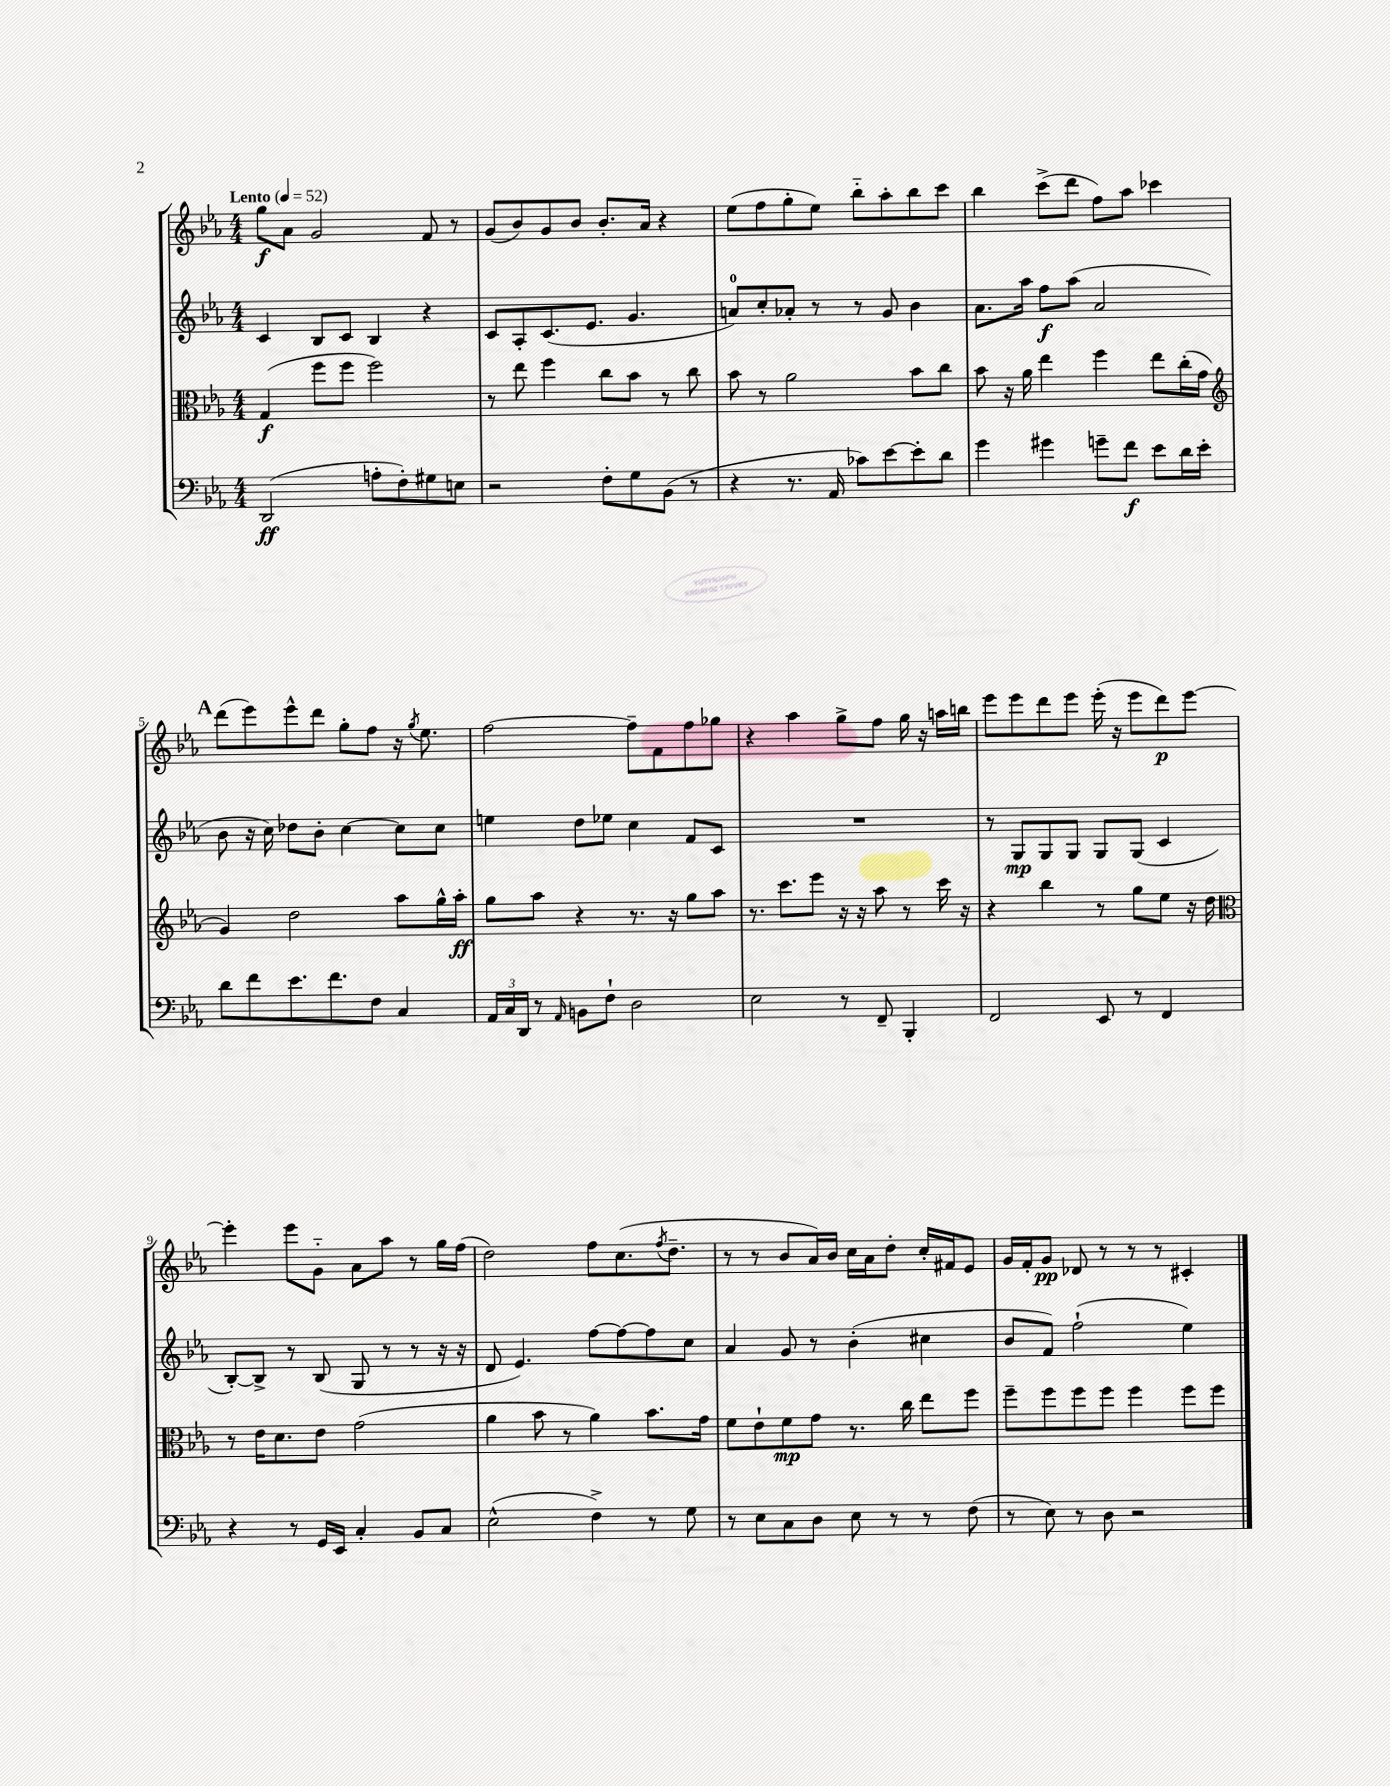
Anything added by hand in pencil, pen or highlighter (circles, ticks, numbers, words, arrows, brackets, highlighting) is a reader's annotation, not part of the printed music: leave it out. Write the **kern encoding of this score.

**kern	**dynam	**kern	**dynam	**kern	**dynam	**kern	**dynam
*part4	*part4	*part3	*part3	*part2	*part2	*part1	*part1
*staff4	*staff4	*staff3	*staff3	*staff2	*staff2	*staff1	*staff1
*clefF4	*	*clefC3	*	*clefG2	*	*clefG2	*
*k[b-e-a-]	*	*k[b-e-a-]	*	*k[b-e-a-]	*	*k[b-e-a-]	*
*M4/4	*	*M4/4	*	*M4/4	*	*M4/4	*
*MM52	*	*MM52	*	*MM52	*	*MM52	*
=1	=1	=1	=1	=1	=1	=1	=1
!	!	!	!	!	!	!LO:TX:a:B:t=Lento	!
(2DD/	ff	(4G/	f	4c/	.	8gg\L	f
.	.	.	.	.	.	8a-\J	.
.	.	8ff\L	.	8B-/L	.	2g/	.
.	.	8ff\J	.	8c/J	.	.	.
8An'\L	.	2ff\)	.	4B-/	.	.	.
8F'\)	.	.	.	.	.	.	.
8G#X\	.	.	.	4r	.	8f/	.
8En\J	.	.	.	.	.	8r	.
=2	=2	=2	=2	=2	=2	=2	=2
2r	.	8r	.	8c/L	.	(8g/L	.
.	.	8ee-\	.	8A-'/	.	8b-/)	.
.	.	4ff\	.	(8.c/	.	8g/	.
.	.	.	.	.	.	8b-/J	.
.	.	.	.	8.e-/J	.	.	.
8F'\L	.	8cc\L	.	.	.	8.b-'/L	.
8G\	.	8b-\J	.	4.g/	.	.	.
.	.	.	.	.	.	16a-/Jk	.
(8BB-\J	.	8r	.	.	.	4r	.
8r	.	8cc\	.	.	.	.	.
=3	=3	=3	=3	=3	=3	=3	=3
4r	.	8b-\	.	8an/L)	.	(8ee-\L	.
.	.	8r	.	8cc'/	.	8ff\	.
8.r	.	2a-\	.	8a-X'/J	.	8gg'\	.
.	.	.	.	8r	.	8ee-\J)	.
16AA-/	.	.	.	.	.	.	.
8c-X\L)	.	.	.	8r	.	8bb-\L	.
[8e-\	.	.	.	8g/	.	8aa-'\	.
8e-'\]	.	8b-\L	.	4b-\	.	8bb-\	.
8d\J	.	8cc\J	.	.	.	8ccc\J	.
=4	=4	=4	=4	=4	=4	=4	=4
4g\	.	8b-\	.	8.a-\L	.	4bb-\	.
.	.	16r	.	.	.	.	.
.	.	16a-\	.	16aa-\Jk	.	.	.
4g#X\	.	4ee-\	.	8ff\L	f	(8ccc^\L	.
.	.	.	.	(8aa-\J	.	8ddd\J	.
8gn~\L	.	4ff\	.	2a-/	.	8ff\L)	.
8f\J	f	.	.	.	.	8aa-\J	.
8e-\L	.	8ee-\L	.	.	.	4ccc-X\	.
16d\L	.	(16cc'\L	.	.	.	.	.
16e-'\JJ	.	16g\JJ	.	.	.	.	.
!!LO:LB:g=z
!!LO:REH:place=s1:t=A
=5	=5	=5	=5	=5	=5	=5	=5
*	*	*clefG2	*	*	*	*	*
8d\L	.	4g/)	.	8b-\	.	(8ddd\L	.
8f\	.	.	.	16r	.	8eee-\)	.
.	.	.	.	16cc\)	.	.	.
8.e-\	.	2dd\	.	8dd-X\L	.	8eee-^^\	.
.	.	.	.	8b-'\J	.	8ddd\J	.
8.f\	.	.	.	.	.	.	.
.	.	.	.	[4cc\	.	8gg'\L	.
8F\J	.	.	.	.	.	8ff\J	.
4C/	.	8aa-\L	.	8cc\L]	.	16r	.
.	.	.	.	.	.	8qgg/	.
.	.	.	.	.	.	8.ee-\	.
.	.	16gg^^\L	.	8cc\J	.	.	.
.	.	16aa-'\JJ	ff	.	.	.	.
=6	=6	=6	=6	=6	=6	=6	=6
24AA-/LL	.	8gg\L	.	4een\	.	[2ff\	.
24C/	.	.	.	.	.	.	.
24DD/JJ	.	.	.	.	.	.	.
8r	.	8aa-\J	.	.	.	.	.
16qqAA-/	.	.	.	.	.	.	.
8BBn\L	.	4r	.	8dd\L	.	.	.
8F`\J	.	.	.	8ee-X\J	.	.	.
2D\	.	8.r	.	4cc\	.	8ff~\L]	.
.	.	.	.	.	.	8f\	.
.	.	16r	.	.	.	.	.
.	.	8gg\L	.	8f/L	.	8ff\	.
.	.	8aa-\J	.	8c/J	.	8gg-X\J	.
=7	=7	=7	=7	=7	=7	=7	=7
2E-\	.	8.r	.	1r	.	4r	.
.	.	8.ccc\L	.	.	.	.	.
.	.	.	.	.	.	4aa-\	.
.	.	8eee-\J	.	.	.	.	.
8r	.	16r	.	.	.	8gg^\L	.
.	.	16r	.	.	.	.	.
8FF~/	.	8aa-\	.	.	.	8ff\J	.
4BBB-'/	.	8r	.	.	.	16gg\	.
.	.	.	.	.	.	16r	.
.	.	16ccc\	.	.	.	16aan\LL	.
.	.	16r	.	.	.	16bbn\JJ	.
=8	=8	=8	=8	=8	=8	=8	=8
2FF/	.	4r	.	8r	.	8eee-\L	.
.	.	.	.	8G/L	mp	8eee-\	.
.	.	4bb-\	.	8G/	.	8ddd\	.
.	.	.	.	8G/J	.	8eee-\J	.
8EE-/	.	8r	.	8G/L	.	(16eee-'\	.
.	.	.	.	.	.	16r	.
8r	.	8gg\L	.	(8G/J	.	8eee-\L	.
4FF/	.	8ee-\J	.	4c/	.	8ddd\)	p
.	.	16r	.	.	.	[8eee-\J	.
.	.	16dd\	.	.	.	.	.
!!LO:LB:g=z
=9	=9	=9	=9	=9	=9	=9	=9
*	*	*clefC3	*	*	*	*	*
4r	.	8r	.	[8B-'/L)	.	4eee-'\]	.
.	.	16e-\KL	.	8B-^/J]	.	.	.
.	.	8.d\	.	.	.	.	.
8r	.	.	.	8r	.	8eee-\L	.
16GG/LL	.	8e-\J	.	(8B-/	.	8g\J	.
16EE-/JJ	.	.	.	.	.	.	.
4C'/	.	(2g\	.	8G/	.	8a-\L	.
.	.	.	.	8r	.	8aa-\J	.
8BB-/L	.	.	.	8r	.	8r	.
8C/J	.	.	.	16r	.	16gg\LL	.
.	.	.	.	16r	.	(16ff\JJ	.
=10	=10	=10	=10	=10	=10	=10	=10
(2E-^^\	.	4a-\	.	8d/	.	2dd\)	.
.	.	.	.	4.e-/)	.	.	.
.	.	8b-\	.	.	.	.	.
.	.	8r	.	.	.	.	.
4F^\)	.	4a-\)	.	[8ff\L	.	8ff\L	.
.	.	.	.	8ff\_	.	(8.cc\	.
8r	.	8.b-\L	.	8ff\]	.	.	.
.	.	.	.	.	.	8qff/	.
.	.	.	.	.	.	8.dd~\J	.
8G\	.	.	.	8cc\J	.	.	.
.	.	16g\Jk	.	.	.	.	.
=11	=11	=11	=11	=11	=11	=11	=11
8r	.	8f\L	.	4a-/	.	8r	.
8E-\L	.	8e-`\	.	.	.	8r	.
8C\	.	8f\	mp	8g/	.	8b-/L	.
8D\J	.	8g\J	.	8r	.	16a-/L)	.
.	.	.	.	.	.	16b-/JJ	.
8E-\	.	8.r	.	(4b-'\	.	16cc\LL	.
.	.	.	.	.	.	16a-\J	.
8r	.	.	.	.	.	8dd'\J	.
.	.	16cc\	.	.	.	.	.
8r	.	8ee-\L	.	4cc#X\	.	16cc'/LL	.
.	.	.	.	.	.	16f#X/J	.
(8F\	.	8ff\J	.	.	.	8e-/J	.
=12	=12	=12	=12	=12	=12	=12	=12
8r	.	8ff~\L	.	8b-/L	.	16g/LL	.
.	.	.	.	.	.	16f'/J	.
8E-\)	.	8ff\	.	8f/J)	.	8g/J	pp
8r	.	8ff\	.	(2ff`\	.	8d-X/	.
8D\	.	8ff\J	.	.	.	8r	.
2r	.	4ff\	.	.	.	8r	.
.	.	.	.	.	.	8r	.
.	.	8ff\L	.	4ee-\)	.	4c#X'/	.
.	.	8ff\J	.	.	.	.	.
==	==	==	==	==	==	==	==
*-	*-	*-	*-	*-	*-	*-	*-
